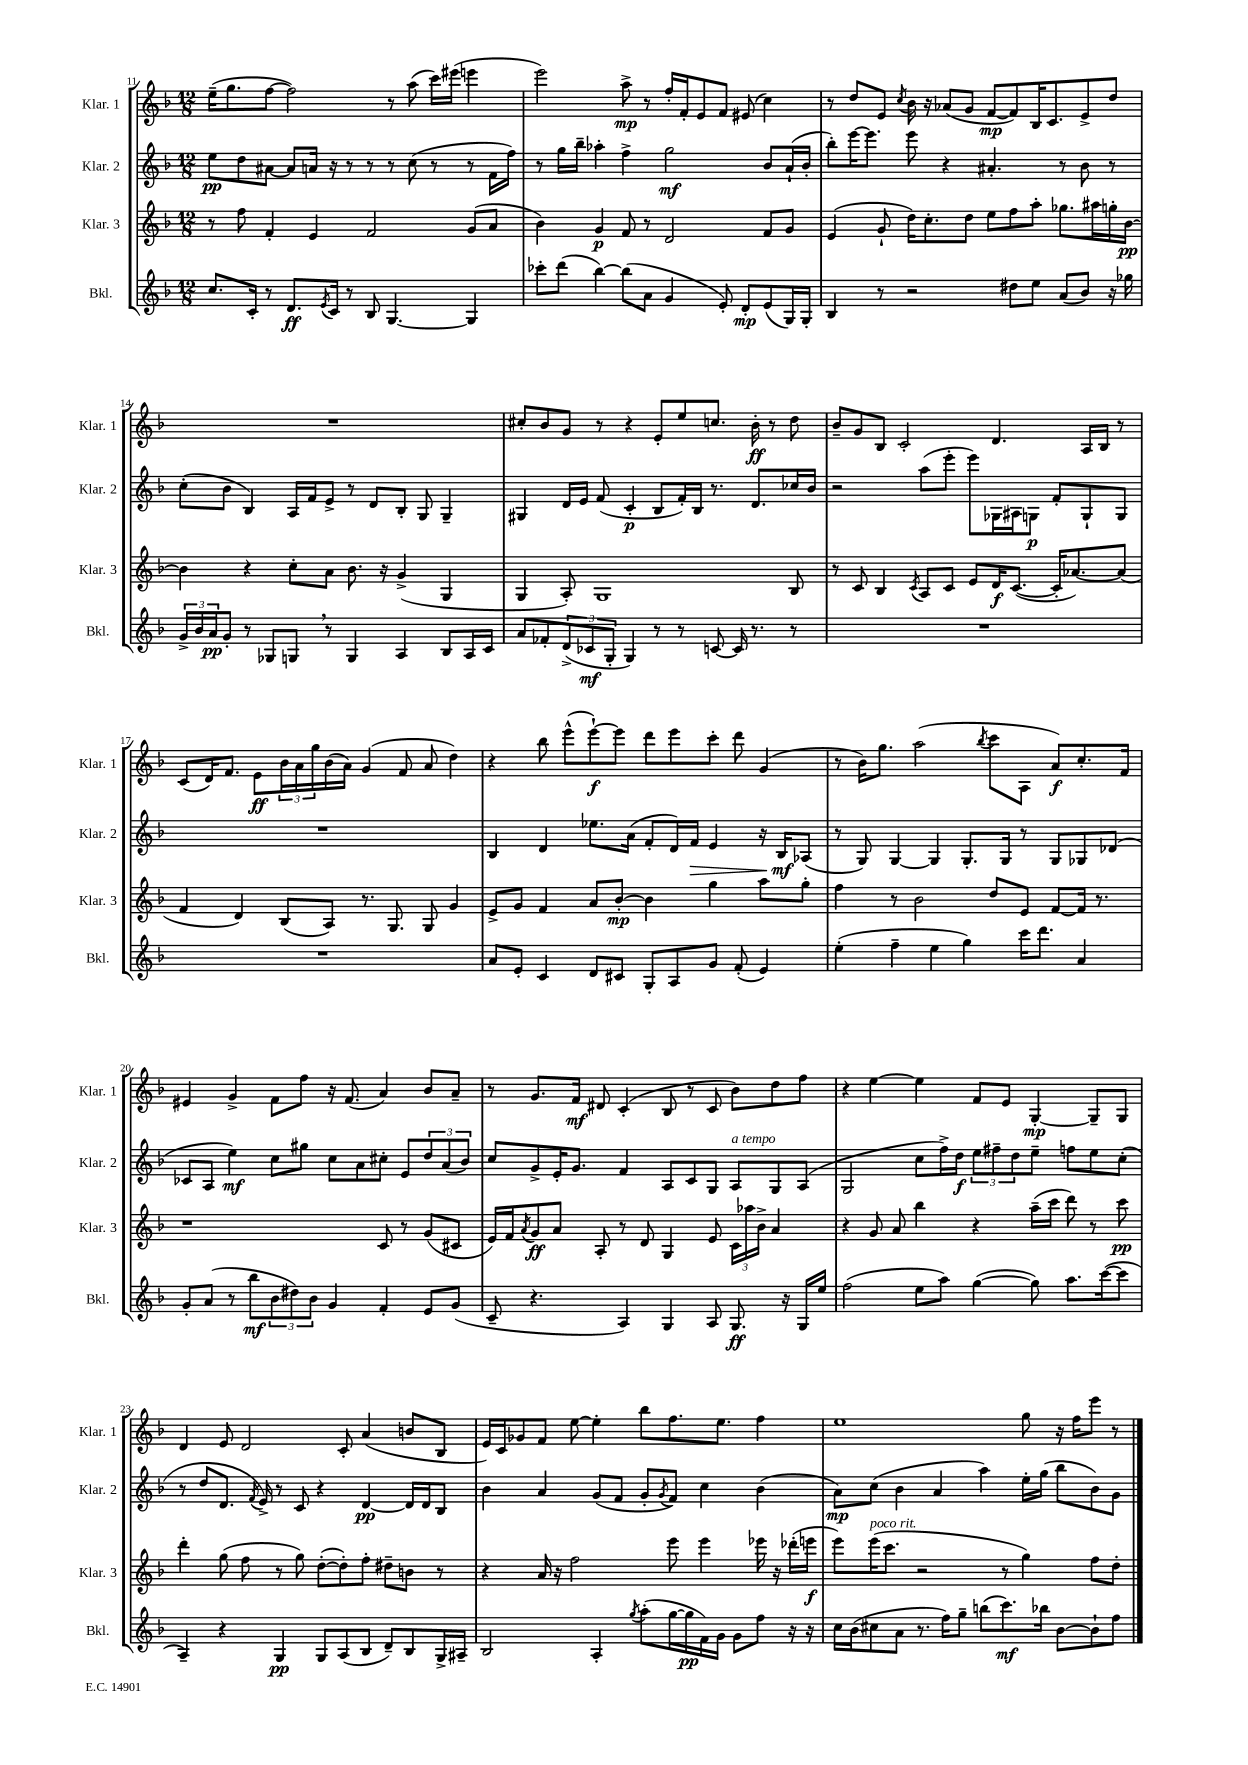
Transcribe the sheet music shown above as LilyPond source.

<<
\new StaffGroup <<
\new Staff = "s0" \with { instrumentName = "Klar. 1" shortInstrumentName = "Klar. 1" } {
    \clef treble \key f \major \numericTimeSignature \time 12/8
    e''16--( g''8. f''8~ f''2) r8 a''8( c'''16) eis'''16( e'''4 |
    e'''2) a''8->\mp r8 f''16-. f'16-. e'8 f'8 eis'8( c''4) |
    r8 d''8 e'8 \acciaccatura { c''8 } bes'16 r16 aes'8( g'8 f'8~\mp f'8) bes16 c'8. e'8-> d''8 |
    R1. |
    cis''8-. bes'8 g'8 r8 r4 e'8-. e''8 c''8. bes'16-.\ff r8 d''8 |
    bes'8-- g'8 bes8 c'2-. d'4. a16 bes16 r8 |
    c'8( d'16) f'8. e'8\ff \tuplet 3/2 { bes'16 a'16 g''16 } bes'16( a'16) g'4( f'8 a'8 d''4) |
    r4 bes''8 e'''8-^( e'''8~-!\f) e'''8 d'''8 e'''8 c'''8-. d'''8 g'4( |
    r8 bes'16) g''8. a''2( \acciaccatura { bes''8 } c'''8 a8 a'8\f) c''8.-. f'16 |
    eis'4 g'4-> f'8 f''8 r16 f'8.( a'4) bes'8 a'8-- |
    r8 g'8. f'16\mf dis'8 c'4-.( bes8 r8 c'8 bes'8) d''8 f''8 |
    r4 e''4~ e''4 f'8 e'8 g4~-.\mp g8-- g8 |
    d'4 e'8 d'2 c'8-. a'4( b'8 bes8 |
    e'16) c'16 ges'8 f'8 e''8~ e''4-. bes''8 f''8. e''8. f''4 |
    e''1 g''8 r16 f''16 e'''8 r8 \bar "|." |
}
\new Staff = "s1" \with { instrumentName = "Klar. 2" shortInstrumentName = "Klar. 2" } {
    \clef treble \key f \major \numericTimeSignature \time 12/8
    e''8\pp d''8 ais'8~ ais'8 a'16 r16 r8 r8 r8 c''8( r8 r8 f'16 f''16) |
    r8 g''16 bes''16-- aes''4-. f''4-> g''2\mf bes'8 a'16-!( bes'16-. |
    bes''8-.) e'''16~ e'''8. e'''8 r4 ais'4.-. r8 bes'8 r8 |
    c''8-.( bes'8 bes4) a16 f'16 e'8-> r8 d'8 bes8-. g8 g4-- |
    gis4 d'16 e'16 f'8( c'4-.\p bes8 f'16-.) bes16 r8. d'8. ces''16 bes'16 |
    r2 a''8( e'''8-. e'''8) ges16 ais16 g8\p f'8-. g8-! g8 |
    R1. |
    bes4 d'4 ees''8. a'16( f'8-. d'16) f'16\> e'4 r16 bes16\mf\! aes8( |
    r8 g8) g4~ g4 g8.-. g16 r8 g8 ges8 des'8( |
    ces'8 a8 e''4\mf) c''8 gis''8 c''8 a'8 cis''8-. e'8 \tuplet 3/2 { d''8 a'8( bes'8) } |
    c''8 g'8-> e'16-. g'8. f'4 a8 c'8 g8 a8^\markup { \italic "a tempo" } g8 a8( |
    g2 c''8 f''16->) d''16\f \tuplet 3/2 { e''8 fis''8-- d''8 } e''8-- f''8 e''8 c''8-.( |
    r8 d''8 d'8. \acciaccatura { f'8 } e'16->) r8 c'8 r4 d'4~\pp d'16 d'16 bes8 |
    bes'4 a'4 g'8( f'8 g'8-. \acciaccatura { g'8 } f'8) c''4 bes'4( |
    a'8\mp) c''8( bes'4 a'4 a''4) e''16-. g''16( bes''8 bes'8) g'8 \bar "|." |
}
\new Staff = "s2" \with { instrumentName = "Klar. 3" shortInstrumentName = "Klar. 3" } {
    \clef treble \key f \major \numericTimeSignature \time 12/8
    r8 f''8 f'4-. e'4 f'2 g'8( a'8 |
    bes'4) g'4\p f'8 r8 d'2 f'8 g'8 |
    e'4( g'8-! d''16) c''8.-. d''8 e''8 f''8 a''8-. ges''8. ais''16 g''16-. bes'16~\pp |
    bes'4 r4 c''8-. a'8 bes'8. r16 g'4->( g4 |
    g4 a8-.) g1 bes8 |
    r8 c'8 bes4 \acciaccatura { c'8 } a8 c'8 e'8 d'16\f c'8.~( c'16-. aes'8.~) aes'8( |
    f'4 d'4) bes8( a8) r8. g8. g8 g'4 |
    e'8-> g'8 f'4 a'8 bes'8~-.\mp bes'4 g''4 a''8 g''8-. |
    f''4 r8 bes'2 d''8 e'8 f'8~ f'16 r8. |
    r1 c'8 r8 g'8( cis'8 |
    e'16) f'16 \acciaccatura { a'8 } g'8\ff a'8 a8-. r8 d'8 g4 e'8 \tuplet 3/2 { c'16 aes''16 bes'16-> } a'4 |
    r4 g'8 a'8 bes''4 r4 a''16--( c'''16 d'''8) r8 c'''8\pp |
    d'''4-. g''8( f''8 r8 g''8) d''8~-.( d''8-.) f''8-. dis''8-- b'8 r8 |
    r4 a'16 r16 f''2 e'''8 e'''4 ees'''16 r16 des'''16-.( e'''16\f |
    e'''8) e'''16^\markup { \italic "poco rit." }( c'''8. r2 r8 g''4) f''8 d''8-. \bar "|." |
}
\new Staff = "s3" \with { instrumentName = "Bkl." shortInstrumentName = "Bkl." } {
    \clef treble \key f \major \numericTimeSignature \time 12/8
    c''8. c'16-. r8 d'8.\ff \acciaccatura { e'8 } c'16 r8 bes8 g4.~ g4 |
    ces'''8-. d'''8( bes''4~) bes''8( a'8 g'4 e'8-.) d'8-.\mp e'8( g16) g16-. |
    bes4 r8 r2 dis''8 e''8 a'8( bes'8) r16 ges''16 |
    \tuplet 3/2 { g'16-> bes'16 a'16\pp } g'8-. r8 ges8 g8 \breathe r8 g4 a4 bes8 a16 c'16 |
    a'8 fes'8-. \tuplet 3/2 { d'8->( ces'8\mf g8-. } g4) r8 r8 c'8~ c'16 r8. r8 |
    R1. |
    R1. |
    a'8 e'8-. c'4 d'8 cis'8 g8-. a8 g'8 f'8-.( e'4) |
    e''4-.( f''4-- e''4 g''4) c'''16 d'''8. a'4 |
    g'8-. a'8( r8 bes''8\mf \tuplet 3/2 { bes'8 dis''8) bes'8 } g'4 f'4-. e'8 g'8( |
    c'8-- r4. a4) g4 a8 g8.\ff r16 g16 e''16 |
    f''2( e''8 a''8) g''4~( g''8) a''8. c'''16~( c'''8 |
    a4--) r4 g4\pp g8 a8( bes8 d'8--) bes8 g16-> ais16-- |
    bes2 a4-. \acciaccatura { g''8 } a''8-.( g''16~ g''16\pp f'16) g'16 g'8 f''8 r16 r16 |
    c''16 bes'16( cis''8 a'8 r8. f''16) g''8-- b''8( c'''8.\mf) bes''16 bes'8~ bes'8-! f''8 \bar "|." |
}
>>
>>
\layout { \context { \Score currentBarNumber = #11 } }
